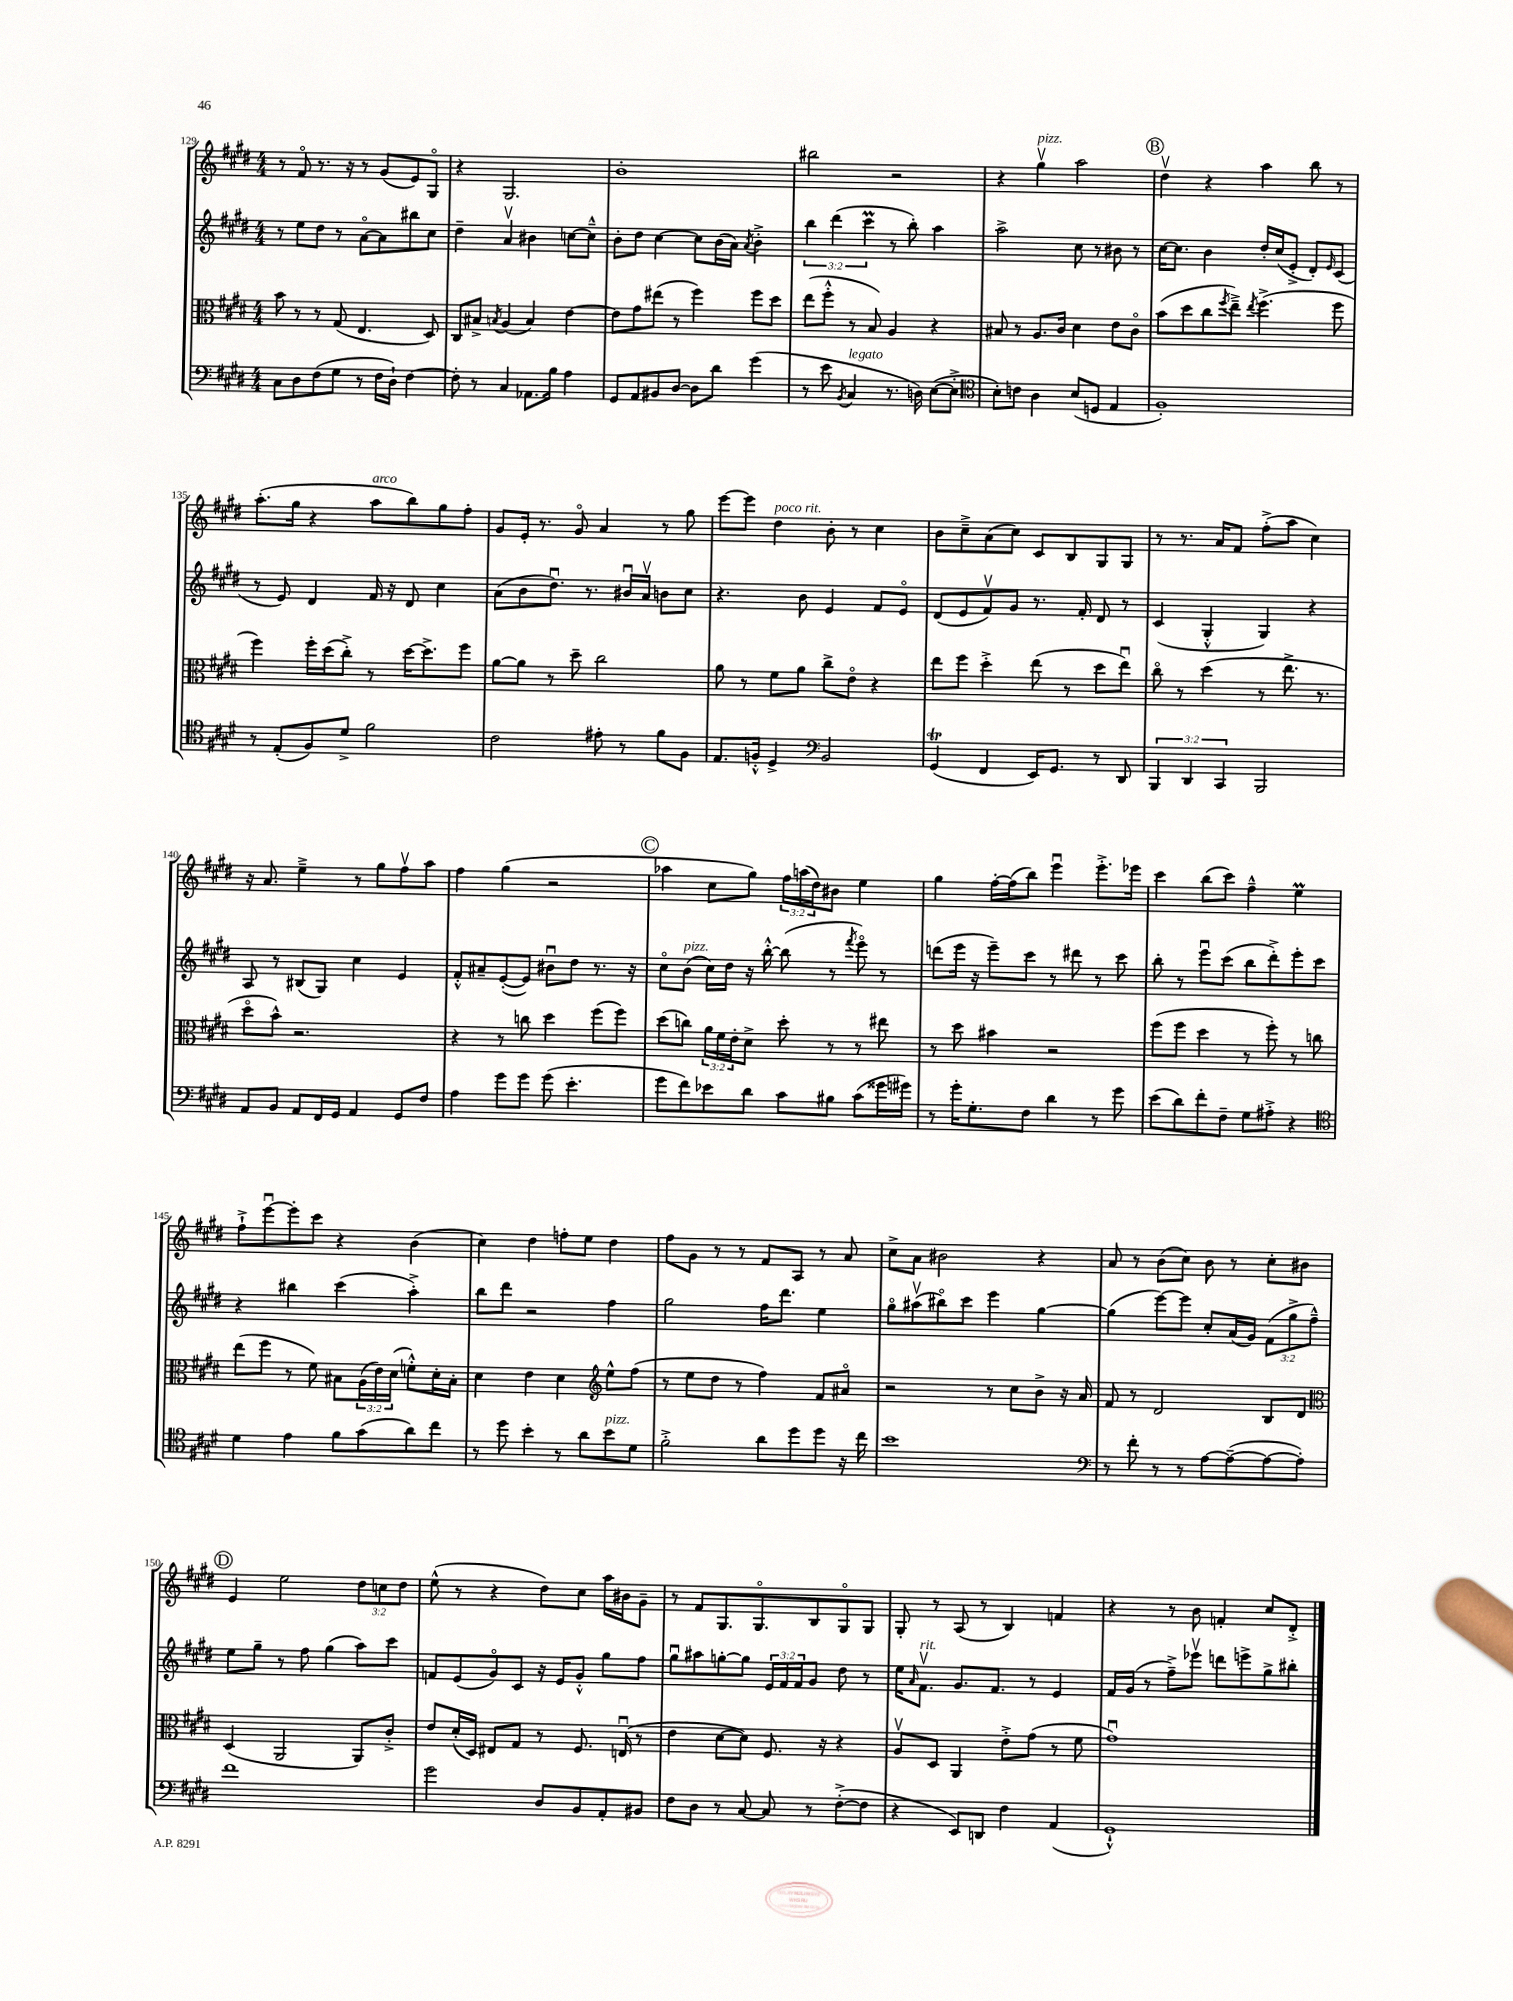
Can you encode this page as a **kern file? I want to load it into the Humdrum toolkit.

**kern	**kern	**kern	**kern
*part4	*part3	*part2	*part1
*staff4	*staff3	*staff2	*staff1
*clefF4	*clefC3	*clefG2	*clefG2
*k[f#c#g#d#]	*k[f#c#g#d#]	*k[f#c#g#d#]	*k[f#c#g#d#]
*M4/4	*M4/4	*M4/4	*M4/4
=129	=129	=129	=129
8C#\L	8b\	8r	8r
8D#\	8r	8ee\L	8f#/
(8F#\	8r	8dd#\J	8.r
8G#\J	(8G#/	8r	.
.	.	.	16r
8r	4.E/	[8a\L	8r
16F#\LL	.	8a\]	(8g#/L
16D#`\JJ)	.	.	.
[4F#\	.	8bb#X\	8e/)
.	8D#/)	8cc#\J	8G#/J
=130	=130	=130	=130
8F#'\]	8C#/L	4dd#~\	4r
8r	8B#X^/J	.	.
.	8qBn/	.	.
4C#/	(4A/	4av/	2.G#/
8.AA-X\L	4B/)	4b#X\	.
16B\Jk	.	.	.
4A\	[4e\	[8ccn\L	.
.	.	8cc~^^\J]	.
=131	=131	=131	=131
8GG#/L	8e\L]	8b'\L	1b'
8AA/	8g#\	8dd#\J	.
8BB#X/	(8ee#X\J	[4cc#\	.
[8D#/J	8r	.	.
8D#\L]	4ff#\)	8cc#\L]	.
8d#\J	.	(16b\L	.
.	.	16a\JJ)	.
.	.	8qa/	.
(4g#\	8ff#\L	4b'^\	.
.	8dd#\J	.	.
=132	=132	=132	=132
8r	(8ee\L	6bb\	2bb#X\
8e\	8ff#'^^\J	.	.
.	.	(6ddd#\	.
8qBB/	.	.	.
!LO:TX:a:i:t=legato	!	!	!
4C#/	8r	.	.
.	.	6ccc#M\	.
.	8B/)	.	.
8.r	4A/	8r	2r
.	.	8bb'\)	.
16Dn\)	.	.	.
([8E\L	4r	4aa\	.
8E'^\J]	.	.	.
=133	=133	=133	=133
*clefC4	*	*	*
8B'\L)	8B#X/	2aa^\	4r
8cn\J	8r	.	.
!	!	!	!LO:TX:a:i:t=pizz.
4A\	8.A/L	.	4gg#v\
.	16c#/Jk	.	.
(8B/L	4d#\	8cc#\	2aa\
8Dn/J	.	8r	.
4E/	8e\L	8b#X\	.
.	8c#\J	8r	.
!!LO:REH:place=s1:t=B
=134	=134	=134	=134
1F#')	(8b\L	[16cc#\KL	4dd#v\
.	.	8.cc#\J]	.
.	8dd#\	.	.
.	8cc#\	4b\	4r
.	8qff#/	.	.
.	8ee~^\J)	.	.
.	8qee/	.	.
.	(4.ff#^\	16dd#'/LL	4aa\
.	.	(16cc#/J	.
.	.	8e'^/J	.
.	.	8d#'/L)	8bb\
.	.	16qqe/	.
.	8ff#\	(8c#/J	8r
!!LO:LB:g=z
=135	=135	=135	=135
8r	4ff#\)	8r	(8.aa'\L
(8E'/L	.	8e/)	.
.	.	.	16gg#\Jk
8F#/)	16ff#'\LL	4d#/	4r
.	(16dd#\J	.	.
8d#^/J	8cc#'^\J)	.	.
!	!	!	!LO:TX:a:i:t=arco
2f#\	8r	16f#/	8aa\L
.	.	16r	.
.	[16dd#\KL	8d#/	8bb\)
.	8.dd#^\]	.	.
.	.	4cc#\	8gg#\
.	8ff#\J	.	8ff#'\J
=136	=136	=136	=136
2c#\	[8a\L	(8a\L	8g#/L
.	8a\J]	8b\	16e'/Jk
.	.	.	8.r
.	8r	8.dd#u\J)	.
.	8dd#~\	.	8g#/
.	.	8.r	.
8e#X'\	2cc#\	.	4a/
8r	.	16b#Xu/LL	.
.	.	16av/JJ	.
8f#\L	.	8bn\L	8r
8F#\J	.	8cc#\J	8gg#\
=137	=137	=137	=137
8.E/L	8a\	4.r	[8eee\L
.	8r	.	8eee\J]
16Fn'^^/Jk	.	.	.
!	!	!	!LO:TX:a:i:t=poco rit.
4D#^/	8f#\L	.	4dd#\
.	8a\J	8b\	.
*clefF4	*	*	*
2BB/	8cc#^\L	4e/	8b'\
.	8e\J	.	8r
.	4r	8f#/L	4cc#\
.	.	8e/J	.
=138	=138	=138	=138
(4GG#t/	8ee\L	(8d#/L	8b\L
.	8ff#\J	8e/	8cc#~^\
4FF#/	4dd#'^\	8f#v/)	(8a\
.	.	8g#/J	8cc#\J)
16EE/KL)	(8ee\	8.r	8c#/L
8.GG#/J	.	.	.
.	8r	.	8B/
.	.	16f#'/	.
8r	8dd#\L	8d#/	8G#/
8DD#/	8eeu\J)	8r	8G#/J
=139	=139	=139	=139
6BBB/	8cc#\	(4c#/	8r
.	8r	.	8.r
6DD#/	.	.	.
.	(4dd#\	4G#'^^/	.
.	.	.	16a/KL
6CC#/	.	.	.
.	.	.	8f#/J
2BBB/	8r	4G#/)	(8ff#'^\L
.	8.ee^\	.	8aa\J
.	.	4r	4cc#\)
.	8.r	.	.
!!LO:LB:g=z
=140	=140	=140	=140
8AA/L	8dd#\L	8A/	16r
.	.	.	8.a/
8BB/J	8b^^\J)	8r	.
8AA/L	2.r	(8B#X/L	4ee~^\
16FF#/L	.	8G#/J)	.
16GG#/JJ	.	.	.
4AA/	.	4cc#\	8r
.	.	.	8gg#\L
8GG#/L	.	4e/	8ff#v\
8F#/J	.	.	8aa\J
=141	=141	=141	=141
4A\	4r	8f#'^^/L	4ff#\
.	.	8a#X~/	.
8g#\L	8r	([8e'/	(4gg#\
8g#\J	8ccn\	8e/J])	.
(8g#\	4dd#\	8b#Xu\L	2r
4.e'\	.	8dd#\J	.
.	(8ff#\L	8.r	.
.	8ff#\J)	.	.
.	.	16r	.
!!LO:REH:place=s1:t=C
=142	=142	=142	=142
8g#\L	(8dd#\L	8cc#\L	4aa-X\
!	!	!LO:TX:a:i:t=pizz.	!
8f#\)	8ccn\J)	(8b\J	.
8e-X\	24a\LL	16cc#\LL)	8cc#\L
.	24f#\	.	.
.	.	16dd#\JJ	.
.	24e'\J	.	.
8d#\J	8d#^\J	16r	8gg#\J)
.	.	[16bb'^^\	.
8c#\L	8dd#'\	(8bb\]	24ff#\LL
.	.	.	(24aan\
.	.	.	24dd#\J)
8B#X\J	8r	8r	8b#X\J
.	.	8qfff#/	.
(8c#\L	8r	8eee\)	4ee\
16g##X\L	8ee#X\	8r	.
16g#X\JJ)	.	.	.
=143	=143	=143	=143
8r	8r	(8dddn\L	4gg#\
16g#'\KL	8dd#\	16eee\Jk	.
8.G#'\	.	16r	.
.	4b#X\	8eee~\L)	[16ff#'\LL
.	.	.	(16ff#\J]
8F#\J	.	8ccc#\J	8bb\J)
4d#\	2r	8r	4eeeu\
.	.	8ddd#X\	.
8r	.	8r	8.eee'^\L
8g#\	.	8ccc#\	.
.	.	.	16eee-X\Jk
=144	=144	=144	=144
(8e\L	(8ff#\L	8bb'\	4ccc#\
8d#\)	8ff#\J	8r	.
8f#'\	4dd#\	8eeeu\L	(8bb\L
8F#~\J	.	(8ccc#\J	8ccc#\J)
8G#\L	8r	8bb\L	4ff#~^^\
8A#X'^\J	8ff#'\)	8ddd#'^\)	.
4r	8r	8eee'\	4eeM\
.	8ccn\	8ccc#\J	.
!!LO:LB:g=z
=145	=145	=145	=145
*clefC4	*	*	*
4d#\	(8ee\L	4r	8ff#`^\L
.	8ff#\J	.	[8eeeu\
4e\	8r	4bb#X\	8eee'\]
.	8f#\)	.	8ccc#\J
8f#\L	8B#X\L	(4ccc#\	4r
(8g#\	(24A\L	.	.
.	24e\)	.	.
.	(24d#\JJ	.	.
8a\)	8fn'^^\L)	4aa'^\)	(4b\
8cc#\J	16d#'\L	.	.
.	16B#'\JJ	.	.
=146	=146	=146	=146
8r	4d#\	8bb\L	4cc#\)
8dd#\	.	8ddd#\J	.
4b'\	4e\	2r	4dd#\
8r	4d#\	.	8ffn'\L
8a\L	.	.	8ee\J
*	*clefG2	*	*
!LO:TX:a:i:t=pizz.	!	!	!
8b\	8ee^^\L	4ff#\	4dd#\
8d#\J	(8ff#\J	.	.
=147	=147	=147	=147
2f#'^\	8r	2gg#\	8ff#\L
.	8ee\L	.	8g#\J
.	8dd#\J	.	8r
.	8r	.	8r
8a\L	4ff#\)	16ff#\KL	8f#/L
.	.	8.ddd#\J	.
8dd#\	.	.	8A/J
8dd#\J	8f#/L	4ee\	8r
16r	8a#X/J	.	8a/
16cc#\	.	.	.
=148	=148	=148	=148
1b	2r	8gg#\L	8cc#^\L
.	.	(8aa#Xv\	8a\J
.	.	8bb#X\)	2b#X\
.	.	8ccc#\J	.
.	8r	4eee\	.
.	8cc#\L	.	.
.	8b^\J	[4gg#\	4r
.	16r	.	.
.	16a/	.	.
=149	=149	=149	=149
*clefF4	*	*	*
8r	8f#/	(4gg#\]	8a/
8f#'\	8r	.	8r
8r	2d#/	[8eee\L)	(8b\L
8r	.	8eee\J]	8cc#\J)
[8A\L	.	8cc#'/L	8b\
(8A~\_	.	(16a/L	8r
.	.	16g#/JJ)	.
8A\_	8B/L	(12f#\L	8cc#'\L
.	.	12gg#^\	.
8A'\J])	8d#/J	.	8b#X\J
.	.	12ff#~^^\J)	.
!!LO:LB:g=z
!!LO:REH:place=s1:t=D
=150	=150	=150	=150
*	*clefC3	*	*
1f#	(4D#/	8ee\L	4e/
.	.	8gg#~\J	.
.	2AA/	8r	2ee\
.	.	8ff#\	.
.	.	(4gg#\	.
.	8AA/L)	8aa\L)	12dd#\L
.	.	.	12ccn\
.	8c#'^/J	8ccc#\J	.
.	.	.	12dd#\J
=151	=151	=151	=151
2g#\	8e/L	8fn/L	(8ee^^\
.	(16d#'/L	(8e/	8r
.	16D#/JJ)	.	.
.	8E#X/L	8g#/)	4r
.	8G#/J	8c#/J	.
8D#/L	8r	16r	8dd#\L)
.	.	16e/KL	.
8BB/	8.F#/	8g#'^^/J	8cc#\J
8AA'/	.	8gg#\L	16aa\LL
.	(16Enu/	.	16b#X\J
8BB#X/J	8r	8ff#\J	8g#~\J
=152	=152	=152	=152
8F#\L	4e\	8gg#u\L	8r
8D#\J	.	8aa#X\	8f#/L
8r	[8d#\L	[8ggn'\	8.G#/
[8C#/	8d#\J])	8gg\J]	.
.	.	.	8.G#/
8C#/]	8.F#/	24e/LL	.
.	.	24f#/	.
.	.	24f#/J	.
8r	.	8g#/J	8B/
.	16r	.	.
([8F#'^\L	4r	8dd#\	8G#/
8F#\J]	.	8r	8G#/J
=153	=153	=153	=153
4r	8Av/L	16ee\KL	8G#'/
.	.	16qqa/	.
!	!	!LO:TX:a:i:t=rit.	!
.	.	8.f#v\J	.
.	8D#/J	.	8r
8EE/L)	4AA/	8.g#/L	(8A/
8DDn/J	.	.	8r
.	.	8.f#/J	.
4F#\	8e'^\L	.	4B/)
.	(8g#\J	8r	.
(4AA/	8r	4e/	4fn/
.	8f#\	.	.
=154	=154	=154	=154
1GG#`^^)	1g#u)	16f#/LL	4r
.	.	(16g#/JJ	.
.	.	8r	.
.	.	8ff#~^\L)	8r
.	.	8eee-Xv\J	8b\
.	.	8dddn\L	4fn'/
.	.	8eeen^\	.
.	.	8gg#^\	8cc#/L
.	.	8bb#X'\J	8d#'^/J
==	==	==	==
*-	*-	*-	*-
